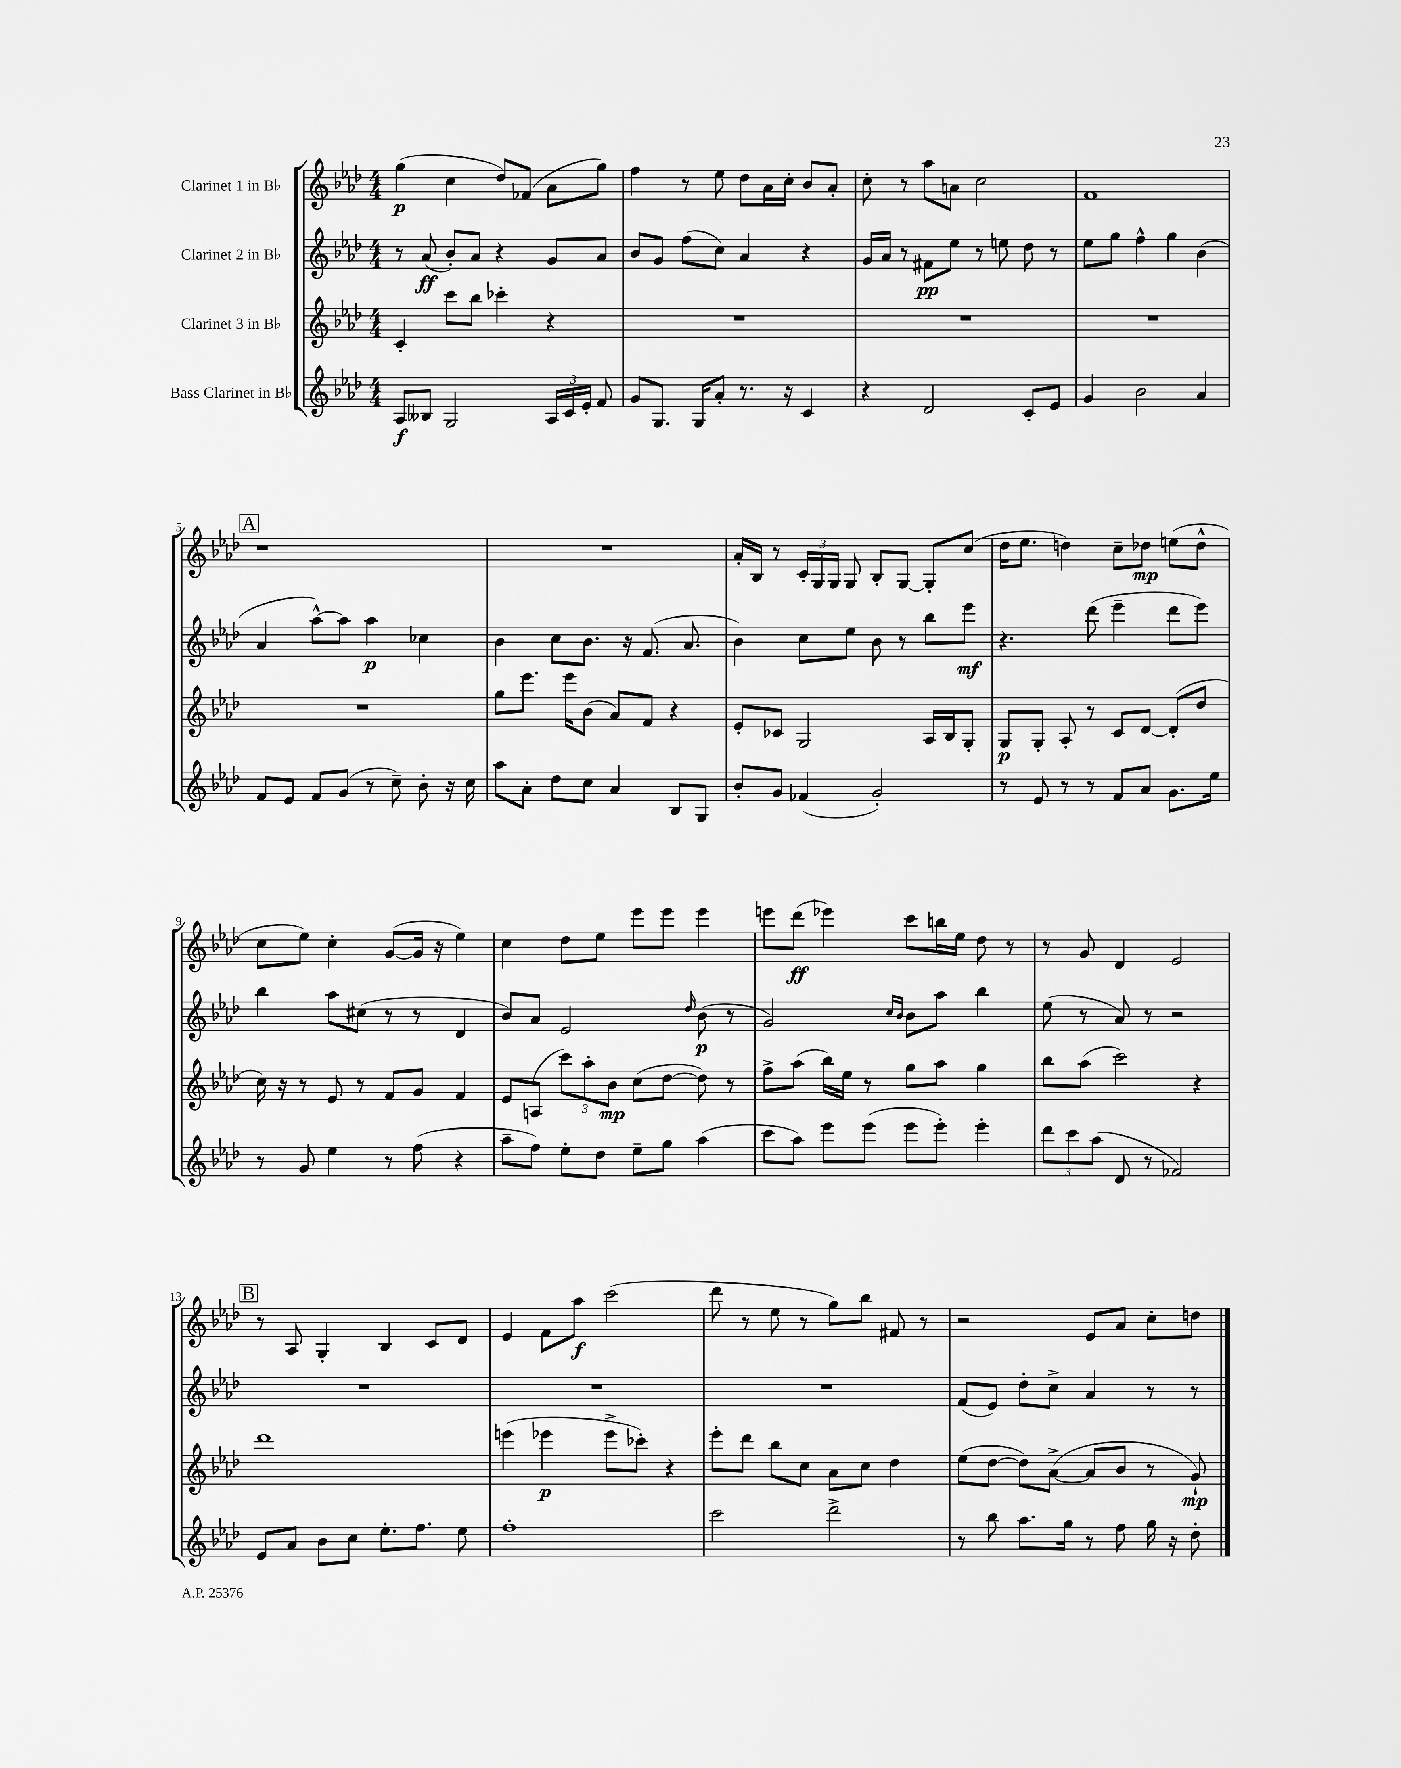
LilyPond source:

<<
\new StaffGroup <<
\new Staff = "s0" \with { instrumentName = "Clarinet 1 in Bb" } {
    \clef treble \key aes \major \numericTimeSignature \time 4/4
    \autoBeamOff g''4\p( c''4 des''8[) fes'8]( aes'8[ g''8]) |
    f''4 r8 ees''8 des''8[ aes'16 c''16]-. bes'8[ aes'8]-. |
    c''8-. r8 aes''8[ a'8] c''2 |
    f'1 |
    \mark \markup { \box "A" } r1 |
    R1 |
    aes'16[-. bes16] r8 \tuplet 3/2 { c'16[-. g16 g16] } g8 bes8[-. g8]~ g8[-. c''8]( |
    des''16[ ees''8.] d''4) c''8[-- des''8]\mp e''8[( des''8]-^ |
    c''8[ ees''8]) c''4-. g'8[~( g'16] r16 ees''4) |
    c''4 des''8[ ees''8] ees'''8[ ees'''8] ees'''4 |
    e'''8[ des'''8]\ff( ees'''4) c'''8[ b''16 ees''16] des''8 r8 |
    r8 g'8 des'4 ees'2 |
    \mark \markup { \box "B" } r8 aes8 g4-. bes4 c'8[ des'8] |
    ees'4 f'8[ aes''8]\f c'''2( |
    des'''8 r8 ees''8 r8 g''8[) bes''8] fis'8 r8 |
    r2 ees'8[ aes'8] c''8[-. d''8] \bar "|." |
}
\new Staff = "s1" \with { instrumentName = "Clarinet 2 in Bb" } {
    \clef treble \key aes \major \numericTimeSignature \time 4/4
    \autoBeamOff r8 aes'8\ff( bes'8[-.) aes'8] r4 g'8[ aes'8] |
    bes'8[ g'8] f''8[( c''8]) aes'4 r4 |
    g'16[ aes'16] r8 fis'8[\pp ees''8] r8 e''8 des''8 r8 |
    ees''8[ g''8] f''4-^ g''4 bes'4( |
    \mark \markup { \box "A" } aes'4 aes''8[~-^) aes''8] aes''4\p ces''4 |
    bes'4 c''8[ bes'8.] r16 f'8.( aes'8. |
    bes'4) c''8[ ees''8] bes'8 r8 bes''8[ ees'''8]\mf |
    r4. des'''8( ees'''4-- des'''8[ ees'''8]) |
    bes''4 aes''8[ cis''8]( r8 r8 des'4 |
    bes'8[) aes'8] ees'2 \grace { des''16 } bes'8\p( r8 |
    g'2) \grace { c''16[ bes'16] } bes'8[ aes''8] bes''4 |
    ees''8( r8 aes'8) r8 r2 |
    \mark \markup { \box "B" } R1 |
    R1 |
    R1 |
    f'8[( ees'8]) des''8[-. c''8]-> aes'4 r8 r8 \bar "|." |
}
\new Staff = "s2" \with { instrumentName = "Clarinet 3 in Bb" } {
    \clef treble \key aes \major \numericTimeSignature \time 4/4
    \autoBeamOff c'4-. c'''8[ bes''8] ces'''4-. r4 |
    R1 |
    R1 |
    R1 |
    \mark \markup { \box "A" } R1 |
    g''8[ ees'''8.] ees'''16[ bes'8]( aes'8[) f'8] r4 |
    ees'8[-. ces'8] g2 aes16[ bes16 g8]-. |
    g8[\p g8]-. aes8-. r8 c'8[ des'8]~ des'8[-.( des''8] |
    c''16) r16 r8 ees'8 r8 f'8[ g'8] f'4 |
    ees'8[ a8]( \tuplet 3/2 { c'''8[) aes''8-. bes'8]\mp } c''8[( des''8]~ des''8) r8 |
    f''8[-> aes''8]( bes''16[) ees''16] r8 g''8[ aes''8] g''4 |
    bes''8[ aes''8]( c'''2) r4 |
    \mark \markup { \box "B" } des'''1 |
    e'''4( ees'''4\p ees'''8[-> ces'''8]-.) r4 |
    ees'''8[-. des'''8] bes''8[ c''8] aes'8[ c''8] des''4 |
    ees''8[( des''8]~ des''8[) aes'8]~->( aes'8[ bes'8] r8 g'8-!\mp) \bar "|." |
}
\new Staff = "s3" \with { instrumentName = "Bass Clarinet in Bb" } {
    \clef treble \key aes \major \numericTimeSignature \time 4/4
    \autoBeamOff aes8[\f beses8] g2 \tuplet 3/2 { aes16[ c'16 ees'16]-. } f'8 |
    g'8[ g8.] g16[ aes'8]-. r8. r16 c'4 |
    r4 des'2 c'8[-. ees'8] |
    g'4 bes'2 aes'4 |
    \mark \markup { \box "A" } f'8[ ees'8] f'8[ g'8]( r8 c''8--) bes'8-. r16 c''16 |
    aes''8[ aes'8]-. des''8[ c''8] aes'4 bes8[ g8] |
    bes'8[-. g'8] fes'4( g'2-.) |
    r8 ees'8 r8 r8 f'8[ aes'8] g'8.[ ees''16] |
    r8 g'8 ees''4 r8 f''8( r4 |
    aes''8[-- f''8]) ees''8[-. des''8] ees''8[-- g''8] aes''4( |
    c'''8[ aes''8]) ees'''8[ ees'''8]( ees'''8[ ees'''8]-.) ees'''4-. |
    \tuplet 3/2 { des'''8[ c'''8 aes''8]( } des'8 r8 fes'2) |
    \mark \markup { \box "B" } ees'8[ aes'8] bes'8[ c''8] ees''8.[-. f''8.] ees''8 |
    f''1-. |
    c'''2 des'''2-> |
    r8 bes''8 aes''8.[ g''16] r8 f''8 g''16 r16 des''8-. \bar "|." |
}
>>
>>
